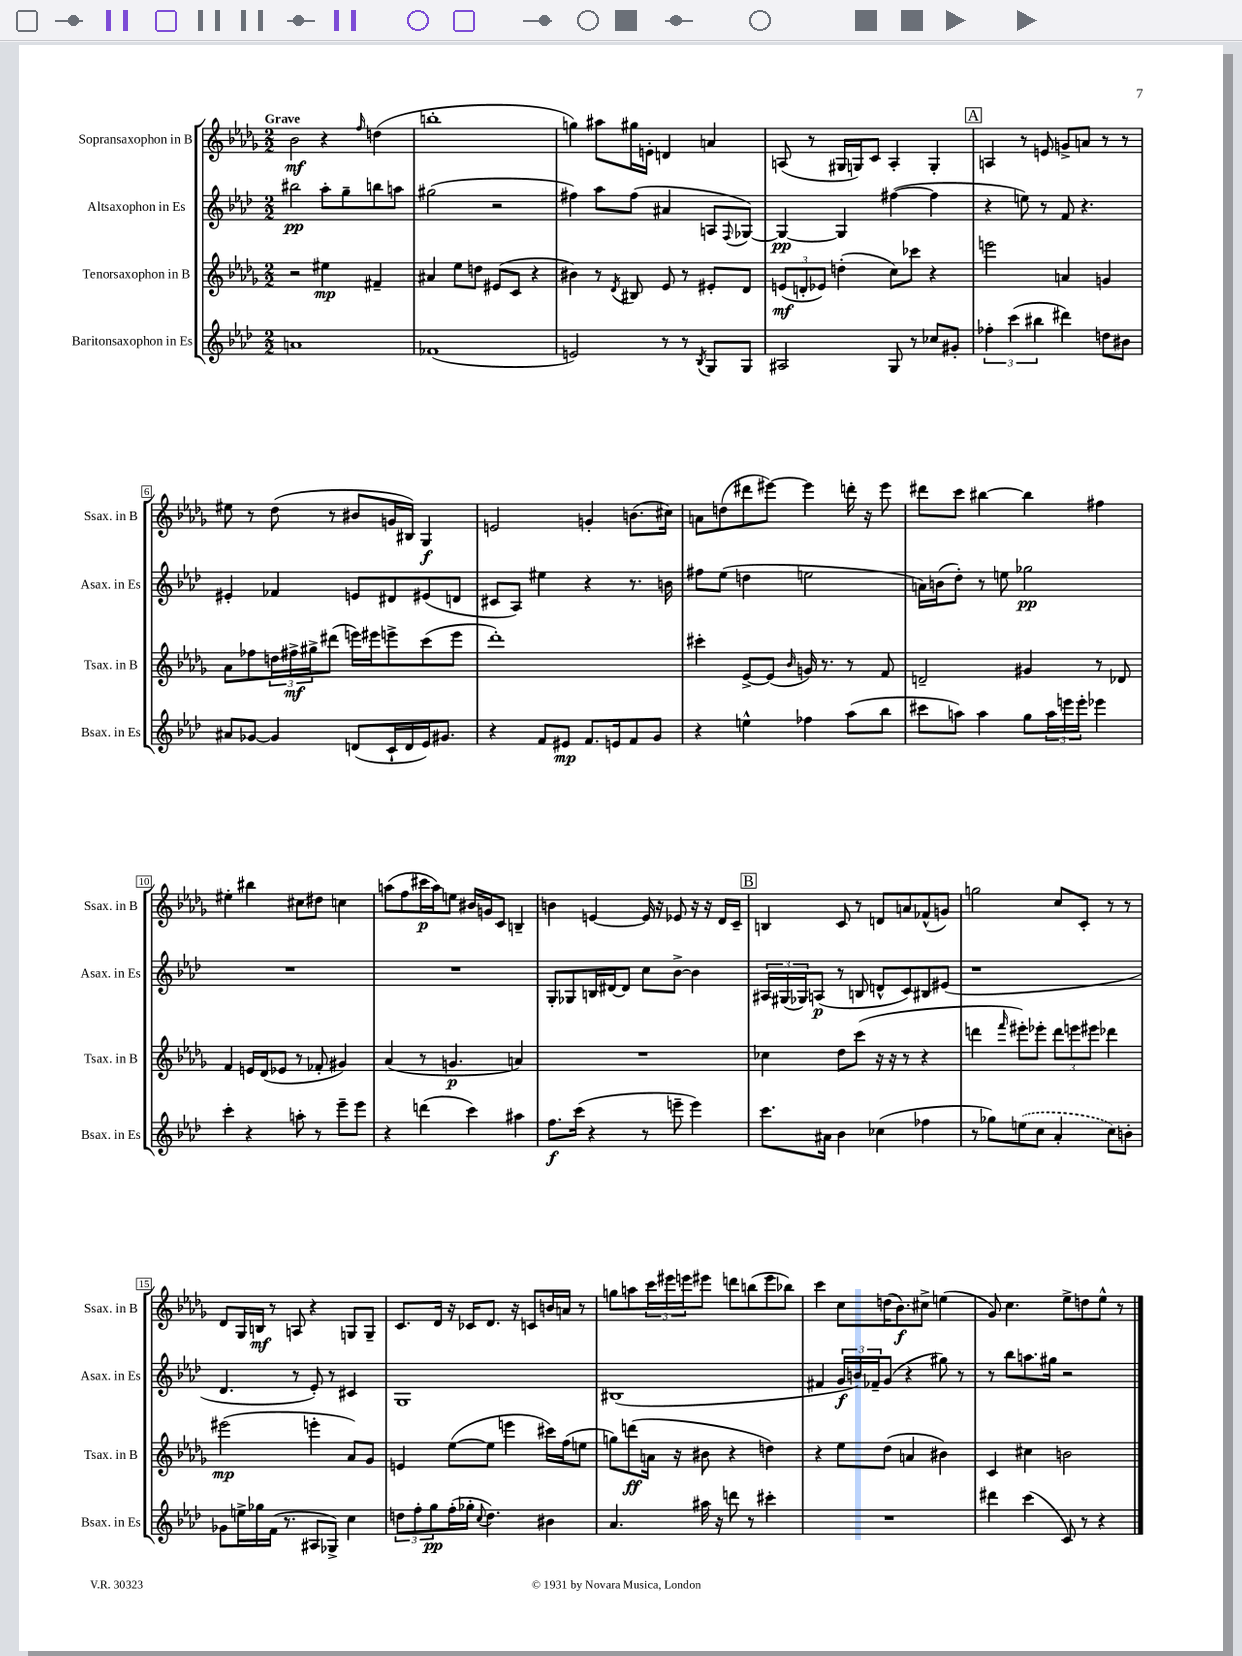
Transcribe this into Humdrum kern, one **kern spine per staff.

**kern	**kern	**kern	**kern
*staff4	*staff3	*staff2	*staff1
*clefG2	*clefG2	*clefG2	*clefG2
*k[b-e-a-d-]	*k[b-e-a-d-g-]	*k[b-e-a-d-]	*k[b-e-a-d-g-]
*M2/2	*M2/2	*M2/2	*M2/2
1a	2r	2bb#	2b-
.	4ee#	8aa-'	4r
.	.	8gg~	.
.	.	.	16qqff
.	4f#~	8bb	(4dd
.	.	8aa	.
=	=	=	=
(1f-	4a#	(2gg#	1bb'
.	8ee-	.	.
.	8dd	.	.
.	(8e#	2r	.
.	8c	.	.
.	4r	.	.
=	=	=	=
2e)	4b#)	4ff#)	4gg)
.	8r	8aa-	8aa#
.	8qd-	.	.
.	8B#	(8ff#	16gg#
.	.	.	16e'
8r	8e-	4a#	4d
8r	8r	.	.
8qB-	.	.	.
8G	8e#'	8A	4a
.	.	8qqF	.
8G	8d-	[8G-)	.
=	=	=	=
2A#	(12e	4G-_	(8A
.	12d'	.	.
.	.	.	8r
.	12e-)	.	.
.	(4dd'	4G-]	16G#
.	.	.	16G)
.	.	.	8c
8G	8cc)	([4ff#	4A'
8r	8ccc-	.	.
8cc-	4r	4ff#]	4G'
8g#'	.	.	.
=	=	=	=
6ff-'	2eee	4r	4A
(6ccc	.	.	.
.	.	8ee)	8r
6bb#	.	.	.
.	.	8r	8e
4ddd#)	4a	8f	8g^
.	.	4.r	8a
8dd	4g	.	8r
8b#	.	.	8r
=	=	=	=
8a#	8a-	4e#'	8ee#
[8g-	8ff-	.	8r
4g-]	24dd	4f-	(8dd-
.	24ff#^	.	.
.	24gg#^	.	.
.	(8ddd#	.	8r
(8d	16eee)	8e	8b#
.	16eee#	.	.
16c`	8eee^	8d#	16g
16d	.	.	16B#)
16e-)	(8ccc	(8e#	4G-
8.g#	.	.	.
.	8eee	8d	.
=	=	=	=
4r	1ddd-')	8c#	2e
.	.	8A-)	.
8f	.	4ee#	.
8e#	.	.	.
8.f	.	4r	4g'
16e	.	.	.
8f	.	8.r	(8.b
8g	.	.	.
.	.	16b	16cc#)
=	=	=	=
4r	4ccc#'	8ff#	8a
.	.	(8ee-	(8dd
4ee^^	[8e-^	4dd	8ddd#
.	(8e-]	.	[8eee#)
.	16qqb-	.	.
4ff-	16g)	2ee	4eee#]
.	8.r	.	.
(8aa-	8r	.	16ddd'
.	.	.	16r
8bb-	8f	.	8eee#
=	=	=	=
8ccc#	2d~	16a)	8ddd#
.	.	(16b	.
8aa)	.	8dd-')	8ccc
4aa	.	8r	[4bb#
.	.	8ee	.
8gg	4g#	2gg-	4bb#]
24aa	.	.	.
24eee	.	.	.
24eee'	.	.	.
4eee-	8r	.	4ff#
.	8d-	.	.
=	=	=	=
4ccc'	4f	1r	4ee#'
4r	16e	.	4bb#
.	(16d-	.	.
.	8e-	.	.
8aa'	8r	.	8cc#
8r	8f-'	.	8dd#
8eee-~	4g#)	.	4cc
8eee-	.	.	.
=	=	=	=
4r	(4a-	1r	(8aa
.	.	.	8ff
(4ddd	8r	.	16ccc#
.	.	.	16aa)
.	4.g	.	8ee
4ccc)	.	.	16b#
.	.	.	16g
.	.	.	8c
4aa#	4a)	.	4B~
=	=	=	=
8.ff	1r	8G'	4b
.	.	8G-	.
(16ccc	.	.	.
4r	.	16B	[4e
.	.	[16d#	.
.	.	8d#]	.
8r	.	8cc	16e]
.	.	.	16r
8eee~	.	[8b-^	8e-
4eee)	.	4b-]	16r
.	.	.	16r
.	.	.	16d-
.	.	.	16c~
=	=	=	=
8.ccc	4cc-	24A#	4B
.	.	(24G#	.
.	.	24G-)	.
.	.	(8A	.
16a#	.	.	.
4b-	8dd-	8r	8c
.	(8ccc	8B	8r
(4cc-	16r	8d^^	8d
.	16r	.	.
.	8r	8c)	8a
4ff-	4r	8B#	(8f-^^
.	.	(8e#	8g)
=	=	=	=
8r	4ddd	1r	2gg
8gg-)	.	.	.
.	16qqfff	.	.
(8ee	8eee#')	.	.
8cc	8eee-'	.	.
4a-'	12ddd	.	8cc
.	12eee	.	.
.	.	.	8c'
.	12eee#	.	.
8cc)	4ddd-	.	8r
8b'	.	.	8r
=	=	=	=
8g-	(2eee#	4.d-	8d-
16ee^	.	.	16G-
16gg-	.	.	16B
(16f	.	.	8r
8.r	.	.	.
.	.	8r	8A
8A#	4eee'	8e-')	4r
8G-^)	.	8r	.
4cc	8a-)	4c#	8G
.	8g-	.	8G~
=	=	=	=
12dd	4e	1G	8.c
12ff'	.	.	.
12gg	.	.	.
.	.	.	16d-
(16ff'	([8ee-	.	16r
16gg-'	.	.	16c-
8qqcc	.	.	.
4.dd)	8ee-]	.	8.d-
.	4eee	.	.
.	.	.	16r
.	.	.	8c
4b#	16ccc#)	.	16b
.	(16ff	.	16a
.	8ee	.	8r
=	=	=	=
4.a-	8gg)	(1B#	8gg
.	(8ddd	.	8aa
.	16a	.	24ccc
.	.	.	24eee#
.	16r	.	.
.	.	.	24eee
16aa#	8b#	.	8eee#
16r	.	.	.
8ddd	4r	.	8ddd
8r	.	.	(8bb
4ccc#'	4dd)	.	8eee#
.	.	.	8bb-)
=	=	=	=
1r	4r	4f#	4ccc
.	8ee-	24g	8cc
.	.	24b)	.
.	.	24f-~	.
.	(8dd-	(8g	(16dd
.	.	.	8.b-)
.	4a	4r	.
.	.	.	8cc#^
.	4b#)	8gg#)	(4ee
.	.	8r	.
=	=	=	=
4ddd#	4c	8r	8g-)
.	.	8bb-	4.cc
(4ccc	4cc#	8.aa	.
.	.	16gg#	.
8c)	2b	2r	8ee-^
8r	.	.	8dd
4r	.	.	8ee-^^
.	.	.	8r
==	==	==	==
*-	*-	*-	*-
